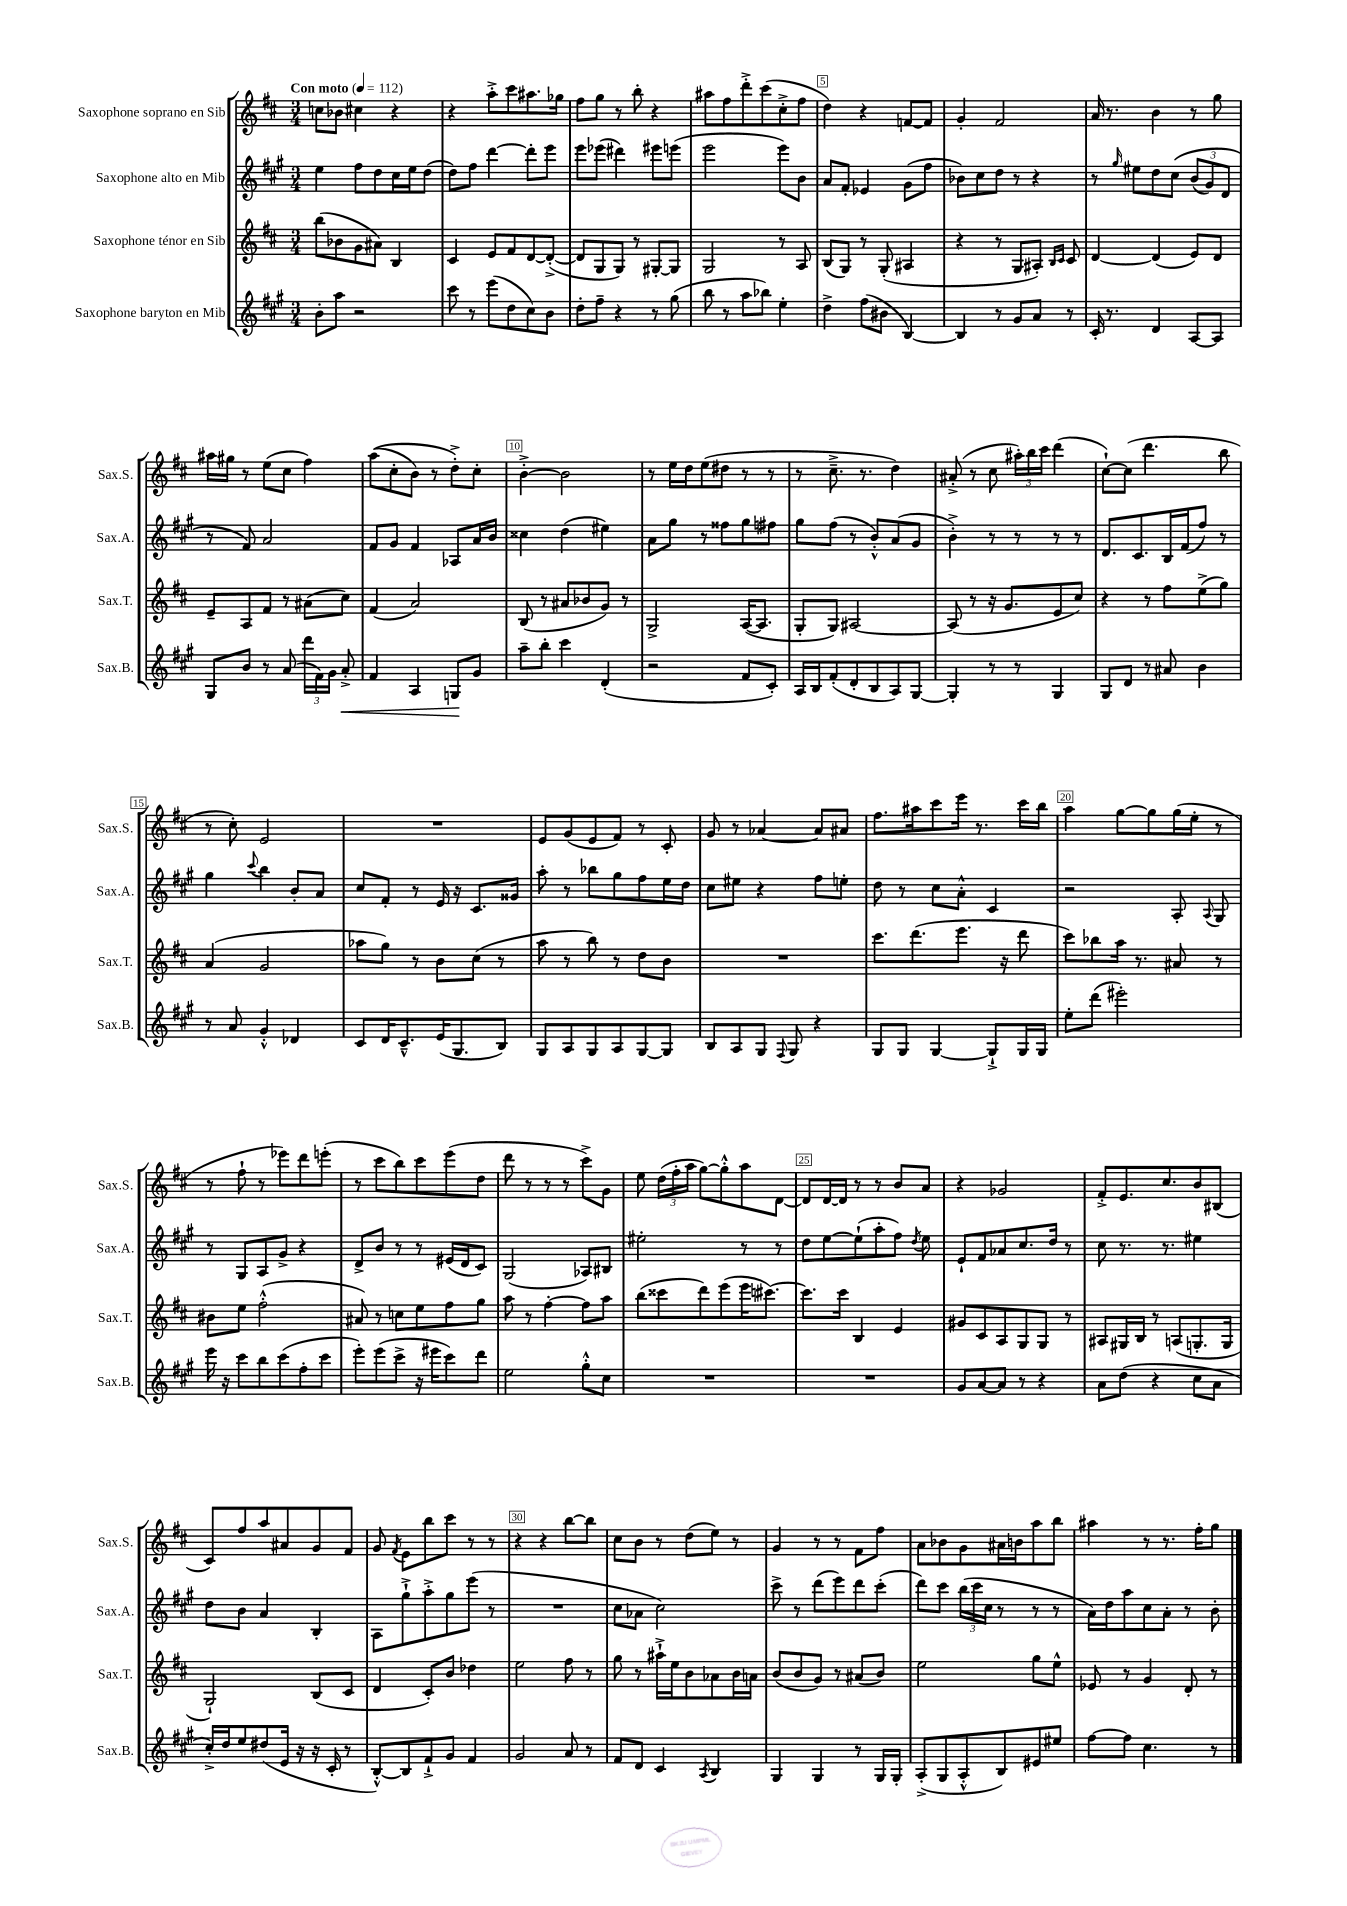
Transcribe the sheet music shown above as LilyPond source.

<<
\new StaffGroup <<
\new Staff = "s0" \with { instrumentName = "Saxophone soprano en Sib" shortInstrumentName = "Sax.S." } {
    \clef treble \key d \major \numericTimeSignature \time 3/4 \tempo "Con moto" 4 = 112
    \autoBeamOff c''8[ bes'8] cis''4 r4 |
    r4 a''8[-.-> cis'''8 ais''8. ges''16] |
    fis''8[ g''8] r8 b''8-. r4 |
    ais''8[ fis''8 d'''8-.-> cis'''8( cis''8-.-> fis''8] |
    d''4) r4 f'8[~ f'8] |
    g'4-. fis'2 |
    a'16 r8. b'4 r8 g''8 |
    ais''16[ gis''16] r8 e''8[( cis''8] fis''4) |
    a''8[(\( cis''8-. b'8]) r8 d''8[-.->\) cis''8]-. |
    b'4~-.-> b'2 |
    r8 e''16[ d''16 e''8( dis''8] r8 r8 |
    r8 cis''8.---> r8. d''4) |
    ais'8-.->( r8 cis''8 \tuplet 3/2 { ais''16[-.) b''16 cis'''16] } d'''4( |
    cis''8[~-!) cis''8]( d'''4. b''8 |
    r8 cis''8-.) e'2 |
    R2. |
    e'8[ g'8( e'8 fis'8]) r8 cis'8-. |
    g'8 r8 aes'4~ aes'8[ ais'8] |
    fis''8.[ ais''16 cis'''8 e'''16] r8. cis'''16[ b''16] |
    a''4 g''8[~ g''8 g''16( e''16]-. r8 |
    r8 fis''8-! r8 ees'''8[) d'''8 e'''8]-.( |
    r8 cis'''8[ b''8) cis'''8 e'''8( d''8] |
    d'''8 r8 r8 r8 cis'''8[->) g'8] |
    e''8 \tuplet 3/2 { d''16[( fis''16-. a''16] } g''8[~) g''8-.-^ a''8 d'8]~ |
    d'8[ d'16~ d'16] r8 r8 b'8[ a'8] |
    r4 ges'2 |
    fis'8[-.-> e'8. cis''8. b'8 bis8]( |
    cis'8[) fis''8 a''8 ais'8 g'8 fis'8] |
    g'8 \acciaccatura { fis'8 } e'8[ b''8 cis'''8] r8 r8 |
    r4 r4 b''8[~ b''8] |
    cis''8[ b'8] r8 d''8[( e''8]) r8 |
    g'4 r8 r8 fis'8[ fis''8] |
    a'8[ bes'8 g'8 ais'16 b'16 a''8 b''8] |
    ais''4 r8 r8. fis''16[-. g''8] \bar "|." |
}
\new Staff = "s1" \with { instrumentName = "Saxophone alto en Mib" shortInstrumentName = "Sax.A." } {
    \clef treble \key a \major \numericTimeSignature \time 3/4
    \autoBeamOff e''4 fis''8[ d''8 cis''16 e''16 d''8]( |
    d''8[) fis''8] d'''4~ d'''8[-. e'''8] |
    e'''8[ ees'''8]( dis'''4) eis'''8[ e'''8]( |
    e'''2 e'''8[) b'8] |
    a'8[ fis'8]-. ees'4 gis'8[( fis''8] |
    bes'8[) cis''8 d''8] r8 r4 |
    r8 \grace { gis''16 } eis''8[ d''8 cis''8]\( \tuplet 3/2 { b'8[( gis'8) d'8] } |
    r8 fis'8\) a'2 |
    fis'8[ gis'8] fis'4 aes8[ a'16 b'16] |
    cisis''4 d''4( eis''4) |
    a'8[ gis''8] r8 fisis''8[ gis''8 fis''8] |
    gis''8[ fis''8]( r8 b'8[-.-^) a'8( gis'8] |
    b'4-.->) r8 r8 r8 r8 |
    d'8.[ cis'8. b16 fis'16( fis''8]) r8 |
    gis''4 \appoggiatura { cis'''8 } b''4 b'8[-. a'8] |
    cis''8[ fis'8]-. r8 e'16 r16 cis'8.[ gisis'16] |
    a''8-. r8 bes''8[ gis''8 fis''8 e''16 d''16] |
    cis''8[ eis''8] r4 fis''8[ e''8]-. |
    d''8 r8 cis''8[ a'8]-.-^ cis'4 |
    r2 a8-. \appoggiatura { a8 } gis8 |
    r8 gis8[ a8 gis'8]-> r4 |
    d'8[-> b'8] r8 r8 eis'16[( d'16 cis'8]) |
    gis2( aes8[) bis8] |
    eis''2-. r8 r8 |
    d''8[ e''8~ e''8-!( a''8-. fis''8]) \acciaccatura { d''8 } e''8 |
    e'8[-! fis'8 aes'8 cis''8. d''16] r8 |
    cis''8 r8. r8. eis''4 |
    d''8[ b'8] a'4 b4-. |
    a8[ gis''8-!-> a''8-.-> gis''8 e'''8]( r8 |
    R2. |
    cis''8[ aes'8] cis''2) |
    cis'''8-> r8 d'''8[( e'''8) d'''8 cis'''8]-.( |
    d'''8[) cis'''8] \tuplet 3/2 { b''16[( cis'''16 cis''16] } r8 r8 r8 |
    a'16[) d''16 a''8 cis''8 a'8]-. r8 b'8-. \bar "|." |
}
\new Staff = "s2" \with { instrumentName = "Saxophone ténor en Sib" shortInstrumentName = "Sax.T." } {
    \clef treble \key d \major \numericTimeSignature \time 3/4
    \autoBeamOff b''8[( bes'8 g'8 ais'8]) b4 |
    cis'4 e'8[ fis'8 d'8~ d'8]~-.->( |
    d'8[ g8 g8]) r8 gis8[~-. gis8] |
    g2 r8 a8 |
    b8[( g8]) r8 g8-.( ais4 |
    r4 r8 g8[ ais8]-.) \grace { b16[ cis'16] } cis'8 |
    d'4~ d'4( e'8[) d'8] |
    e'8[-- a8 fis'8] r8 ais'8[( cis''8]) |
    fis'4( a'2) |
    b8( r8 ais'8[ bes'8 g'8]) r8 |
    g2-> a16[~( a8.] |
    g8[-. g8]) ais2~ |
    ais8( r8 r16 g'8.[ e'8 cis''8]) |
    r4 r8 fis''8[ e''8->( g''8]) |
    a'4( g'2 |
    aes''8[ g''8]) r8 b'8[ cis''8]( r8 |
    a''8 r8 b''8) r8 d''8[ b'8] |
    R2. |
    cis'''8.[ d'''8.( e'''8.] r16 d'''8 |
    cis'''8[) bes''8 a''16] r8. ais'8 r8 |
    bis'8[ e''8] fis''2-.-^( |
    ais'8) r8 c''8[ e''8 fis''8 g''8] |
    a''8 r8 fis''4~-. fis''8[ a''8] |
    b''8[( cisis'''8 d'''8) e'''8( e'''16 cis'''8.]~) |
    cis'''8.[ cis'''16] b4 e'4 |
    gis'8[ cis'8 a8 g8 g8] r8 |
    ais8[ gis16 b16] r8 a8[( g8.-. g16] |
    g2-!) b8[( cis'8] |
    d'4 cis'8[-.) b'8] des''4 |
    e''2 fis''8 r8 |
    g''8 r8 ais''16[-!-> e''16 b'8 aes'8 b'16 a'16] |
    b'8[( b'8 g'8]) r8 ais'8[( b'8]) |
    e''2 g''8[ e''8]-^ |
    ees'8 r8 g'4 d'8-. r8 \bar "|." |
}
\new Staff = "s3" \with { instrumentName = "Saxophone baryton en Mib" shortInstrumentName = "Sax.B." } {
    \clef treble \key a \major \numericTimeSignature \time 3/4
    \autoBeamOff b'8[-. a''8] r2 |
    cis'''8 r8 e'''8[( d''8 cis''8) b'8] |
    d''8[-. fis''8]-- r4 r8 gis''8( |
    b''8 r8 a''8[ bes''8]) e''4-. |
    d''4-> fis''8[( bis'8] b4~) |
    b4 r8 gis'8[ a'8] r8 |
    cis'16-. r8. d'4 a8[~ a8] |
    gis8[ b'8] r8 a'8( \tuplet 3/2 { d'''16[ fis'16) gis'16] } a'8-.->\< |
    fis'4 a4 g8[\! gis'8] |
    a''8[-- b''8]-. cis'''4 d'4-.( |
    r2 fis'8[ cis'8]-.) |
    a16[ b16 fis'8-.( d'8-. b8 a8) gis8]~ |
    gis4-. r8 r8 gis4 |
    gis8[ d'8] r8 ais'8 b'4 |
    r8 a'8 gis'4-.-^ des'4 |
    cis'8[ d'16 cis'8.---^ e'16( gis8. b8]) |
    gis8[ a8 gis8 a8 gis8~ gis8] |
    b8[ a8 gis8] \appoggiatura { fis8 } gis8 r4 |
    gis8[ gis8] gis4~ gis8[-!-> gis16 gis16] |
    e''8[-. d'''8]( eis'''2-.) |
    e'''16 r16 cis'''8[ b''8 cis'''8( fis''8-. cis'''8] |
    e'''8[-.) e'''8( cis'''8]-> r16 eis'''16[ cis'''8) d'''8] |
    e''2 gis''8[-.-^ cis''8] |
    R2. |
    R2. |
    gis'8[ a'8~ a'8] r8 r4 |
    a'8[ d''8]( r4 cis''8[ a'8] |
    cis''16[-.->) d''16 e''8 dis''8( e'16] r16 r16 cis'16-. r8 |
    b8[~-.-^) b8 fis'8-!-> gis'8] fis'4 |
    gis'2 a'8 r8 |
    fis'8[ d'8] cis'4 \acciaccatura { a8 } b4 |
    gis4 gis4 r8 gis16[ gis16]-. |
    a8[-.->( gis8 a8-.-^ b8) eis'8 eis''8] |
    fis''8[~ fis''8] cis''4. r8 \bar "|." |
}
>>
>>
\layout { \context { \Score \override BarNumber.break-visibility = ##(#f #t #t) barNumberVisibility = #(every-nth-bar-number-visible 5) \override BarNumber.stencil = #(make-stencil-boxer 0.1 0.3 ly:text-interface::print) } }
